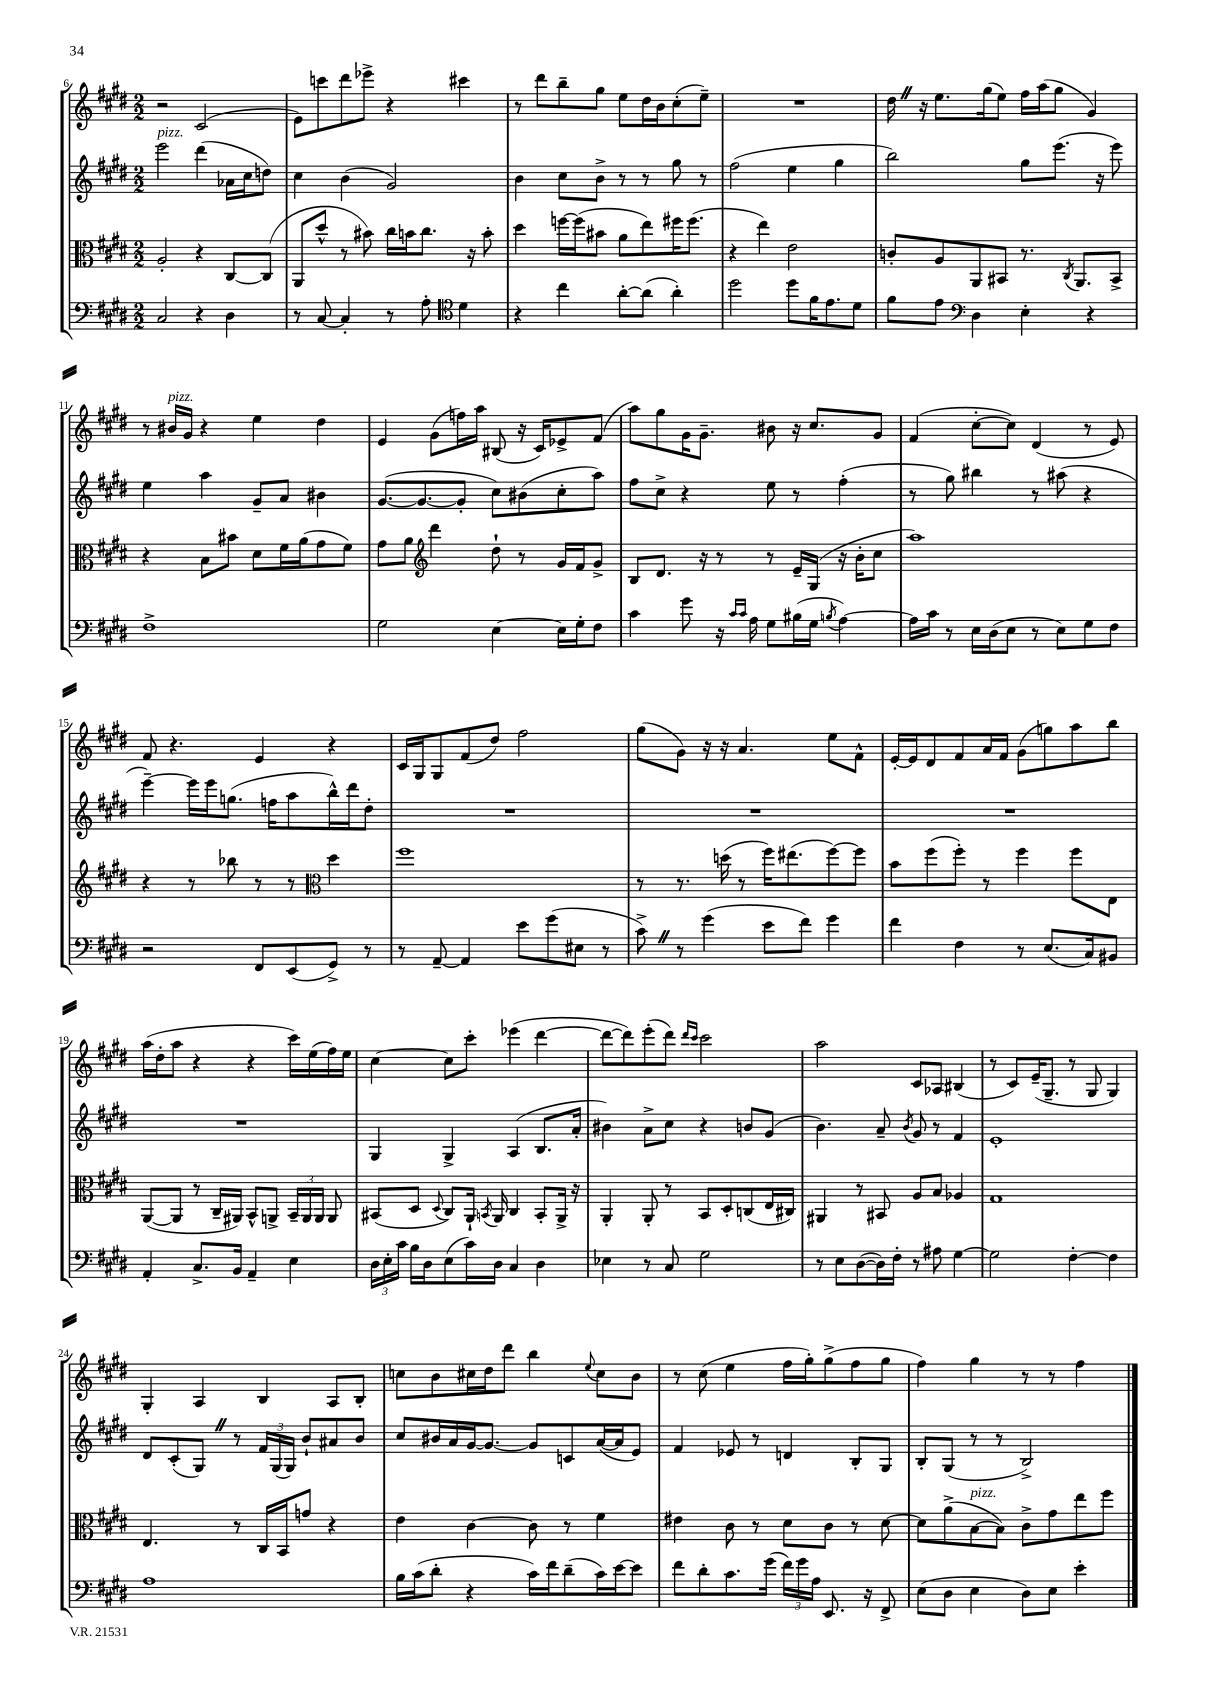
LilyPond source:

<<
\new StaffGroup <<
\new Staff = "s0" {
    \clef treble \key e \major \numericTimeSignature \time 2/2
    \autoBeamOff r2 cis'2( |
    e'8[) c'''8 dis'''8 ees'''8]-> r4 cis'''4 |
    r8 dis'''8[ b''8-- gis''8] e''8[ dis''16 b'16 cis''8-.( e''8]--) |
    R1 |
    dis''16 \once \override BreathingSign.text = \markup { \musicglyph "scripts.caesura.straight" } \breathe r16 e''8.[ gis''16( e''8]) fis''16[ a''16( gis''8] gis'4) |
    r8 bis'16[^\markup { \italic "pizz." } gis'16] r4 e''4 dis''4 |
    e'4 gis'8[( f''16) a''16] bis8( r16 cis'16[) ees'8-> fis'8]( |
    a''8[) gis''8 gis'16 gis'8.]-- bis'8 r16 cis''8.[ gis'8] |
    fis'4( cis''8[~-. cis''8]) dis'4( r8 e'8) |
    fis'8 r4. e'4 r4 |
    cis'16[ gis16 gis8 fis'8( dis''8]) fis''2 |
    gis''8[( gis'8]) r16 r16 a'4. e''8[ fis'8]-^ |
    e'16[~-. e'16 dis'8 fis'8 a'16 fis'16] gis'8[( g''8) a''8 b''8] |
    a''16[( dis''16-. a''8] r4 r4 cis'''16[) e''16( fis''16) e''16] |
    cis''4~ cis''8[ cis'''8]-. ees'''4( dis'''4~ |
    dis'''8[~ dis'''8) e'''8-.( dis'''8]) \grace { dis'''16[ cis'''16] } cis'''2 |
    a''2 cis'8[ aes8] bis4( |
    r8 cis'8[) e'16--( gis8.]-- r8 gis8 gis4) |
    gis4-. a4 b4 a8[ b8]-. |
    c''8[ b'8 cis''16 dis''16 dis'''8] b''4 \appoggiatura { e''8 } cis''8[ b'8] |
    r8 cis''8( e''4 fis''16[ gis''16-.) gis''8->( fis''8 gis''8] |
    fis''4) gis''4 r8 r8 fis''4 \bar "|." |
}
\new Staff = "s1" {
    \clef treble \key e \major \numericTimeSignature \time 2/2
    \autoBeamOff e'''2^\markup { \italic "pizz." } dis'''4( aes'16[ cis''16 d''8]) |
    cis''4 b'4( gis'2) |
    b'4 cis''8[ b'8]-> r8 r8 gis''8 r8 |
    fis''2( e''4 gis''4 |
    b''2) gis''8[ e'''8.]( r16 e'''8) |
    e''4 a''4 gis'8[-- a'8] bis'4 |
    gis'8.[~( gis'8.~ gis'8]-. cis''8[) bis'8( cis''8-. a''8]) |
    fis''8[ cis''8]-> r4 e''8 r8 fis''4-.( |
    r8 gis''8) bis''4 r8 ais''8( r4 |
    e'''4~--) e'''16[ e'''16 g''8.]( f''16[ a''8 b''16-^) dis'''16 dis''8]-. |
    R1 |
    R1 |
    R1 |
    R1 |
    gis4 gis4-> a4( b8.[ a'16]-. |
    bis'4) a'8[-> cis''8] r4 b'8[ gis'8]( |
    b'4.) a'8-- \acciaccatura { b'8 } gis'8 r8 fis'4 |
    e'1-. |
    dis'8[ cis'8-.( gis8]) \once \override BreathingSign.text = \markup { \musicglyph "scripts.caesura.straight" } \breathe r8 \tuplet 3/2 { fis'16[ gis16( gis16]) } b'8[-! ais'8 b'8] |
    cis''8[ bis'16 a'16 gis'16~ gis'8.]~ gis'8[ c'8 a'16~( a'16 e'8]) |
    fis'4 ees'8 r8 d'4 b8[-. gis8] |
    b8[-. gis8]( r8 r8 b2->) \bar "|." |
}
\new Staff = "s2" {
    \clef alto \key e \major \numericTimeSignature \time 2/2
    \autoBeamOff a2-. r4 cis8[~ cis8]( |
    a,8[ dis''8]-^ r8 bis'8) cis''16[ b'16 cis''8.] r16 b'8-. |
    dis''4 f''16[~ f''16( bis'8] a'8[ e''8) fis''16 fis''8.]( |
    r4 e''4) e'2 |
    c'8[-. a8 a,8 bis,8] r8. \acciaccatura { cis8 } a,8.[ bis,8]-> |
    r4 b8[ bis'8] dis'8[ fis'16 a'16( gis'8 fis'8]) |
    gis'8[ a'8] \clef treble dis'''4 dis''8-! r8 gis'16[ fis'16 gis'8]-> |
    b8[ dis'8.] r16 r8 r8 e'16[-- gis16]( r16 b'16[-. cis''8] |
    a''1) |
    r4 r8 bes''8 r8 r8 \clef alto dis''4 |
    fis''1 |
    r8 r8. d''16( r8 fis''16[) eis''8.( fis''8~) fis''8] |
    b'8[ fis''8( fis''8]-.) r8 fis''4 fis''8[ e8] |
    a,8[~( a,8] r8 cis16[-- ais,16]) b,8[-^ a,8]-> \tuplet 3/2 { b,16[-- a,16 a,16] } a,8 |
    bis,8[( dis8] \appoggiatura { dis8 } cis8[) a,16]-! \acciaccatura { b,8 } a,16 cis4 b,8[-. a,16]-> r16 |
    a,4-. a,8-. r8 b,8[ dis8-. c8( e16 cis16]) |
    ais,4 r8 bis,8 a8[ b8] aes4 |
    gis1 |
    e4. r8 cis16[ b,16 g'8] r4 |
    e'4 cis'4~ cis'8 r8 fis'4 |
    eis'4 cis'8 r8 dis'8[ cis'8] r8 dis'8~ |
    dis'8[ a'8->( b8~^\markup { \italic "pizz." } b8]) cis'8[-> gis'8 e''8 fis''8] \bar "|." |
}
\new Staff = "s3" {
    \clef bass \key e \major \numericTimeSignature \time 2/2
    \autoBeamOff cis2 r4 dis4 |
    r8 cis8~ cis4-. r8 a8-. \clef tenor dis'4 |
    r4 cis''4 a'8[~-. a'8]( a'4-.) |
    dis''2 dis''8[ fis'16 e'8. dis'8] |
    fis'8[ e'8] \clef bass dis4 e4-. r4 |
    fis1-> |
    gis2 e4~ e16[ gis16-. fis8] |
    cis'4 gis'8 r16 \grace { cis'16[ cis'16] } a16 gis8[ bis16( gis16] \acciaccatura { b8 } a4~) |
    a16[ cis'16] r8 e16[ dis16( e8] r8 e8[) gis8 fis8] |
    r2 fis,8[ e,8( gis,8]->) r8 |
    r8 a,8~-- a,4 e'8[ gis'8( eis8] r8 |
    cis'8->) \once \override BreathingSign.text = \markup { \musicglyph "scripts.caesura.straight" } \breathe r8 gis'4( e'8[ fis'8]) gis'4 |
    fis'4 fis4 r8 e8.[( cis16) bis,8] |
    a,4-. cis8.[-> b,16] a,4-- e4 |
    \tuplet 3/2 { dis16[ e16-. cis'16] } b16[ dis16 e8( cis'16) dis16] cis4 dis4 |
    ees4 r8 cis8 gis2 |
    r8 e8[ dis8~( dis16) fis16]-. r8 ais8 gis4~ |
    gis2 fis4~-. fis4 |
    a1 |
    b16[ cis'16( dis'8]-. r4 cis'16[) fis'16 dis'8--( cis'16) e'16~ e'8] |
    fis'8[ dis'8-. cis'8. gis'16]( \tuplet 3/2 { fis'16[) gis'16 a16] } e,8. r16 fis,8-> |
    e8[( dis8] e4 dis8[) e8] e'4-. \bar "|." |
}
>>
>>
\layout { \context { \Score currentBarNumber = #6 } }
